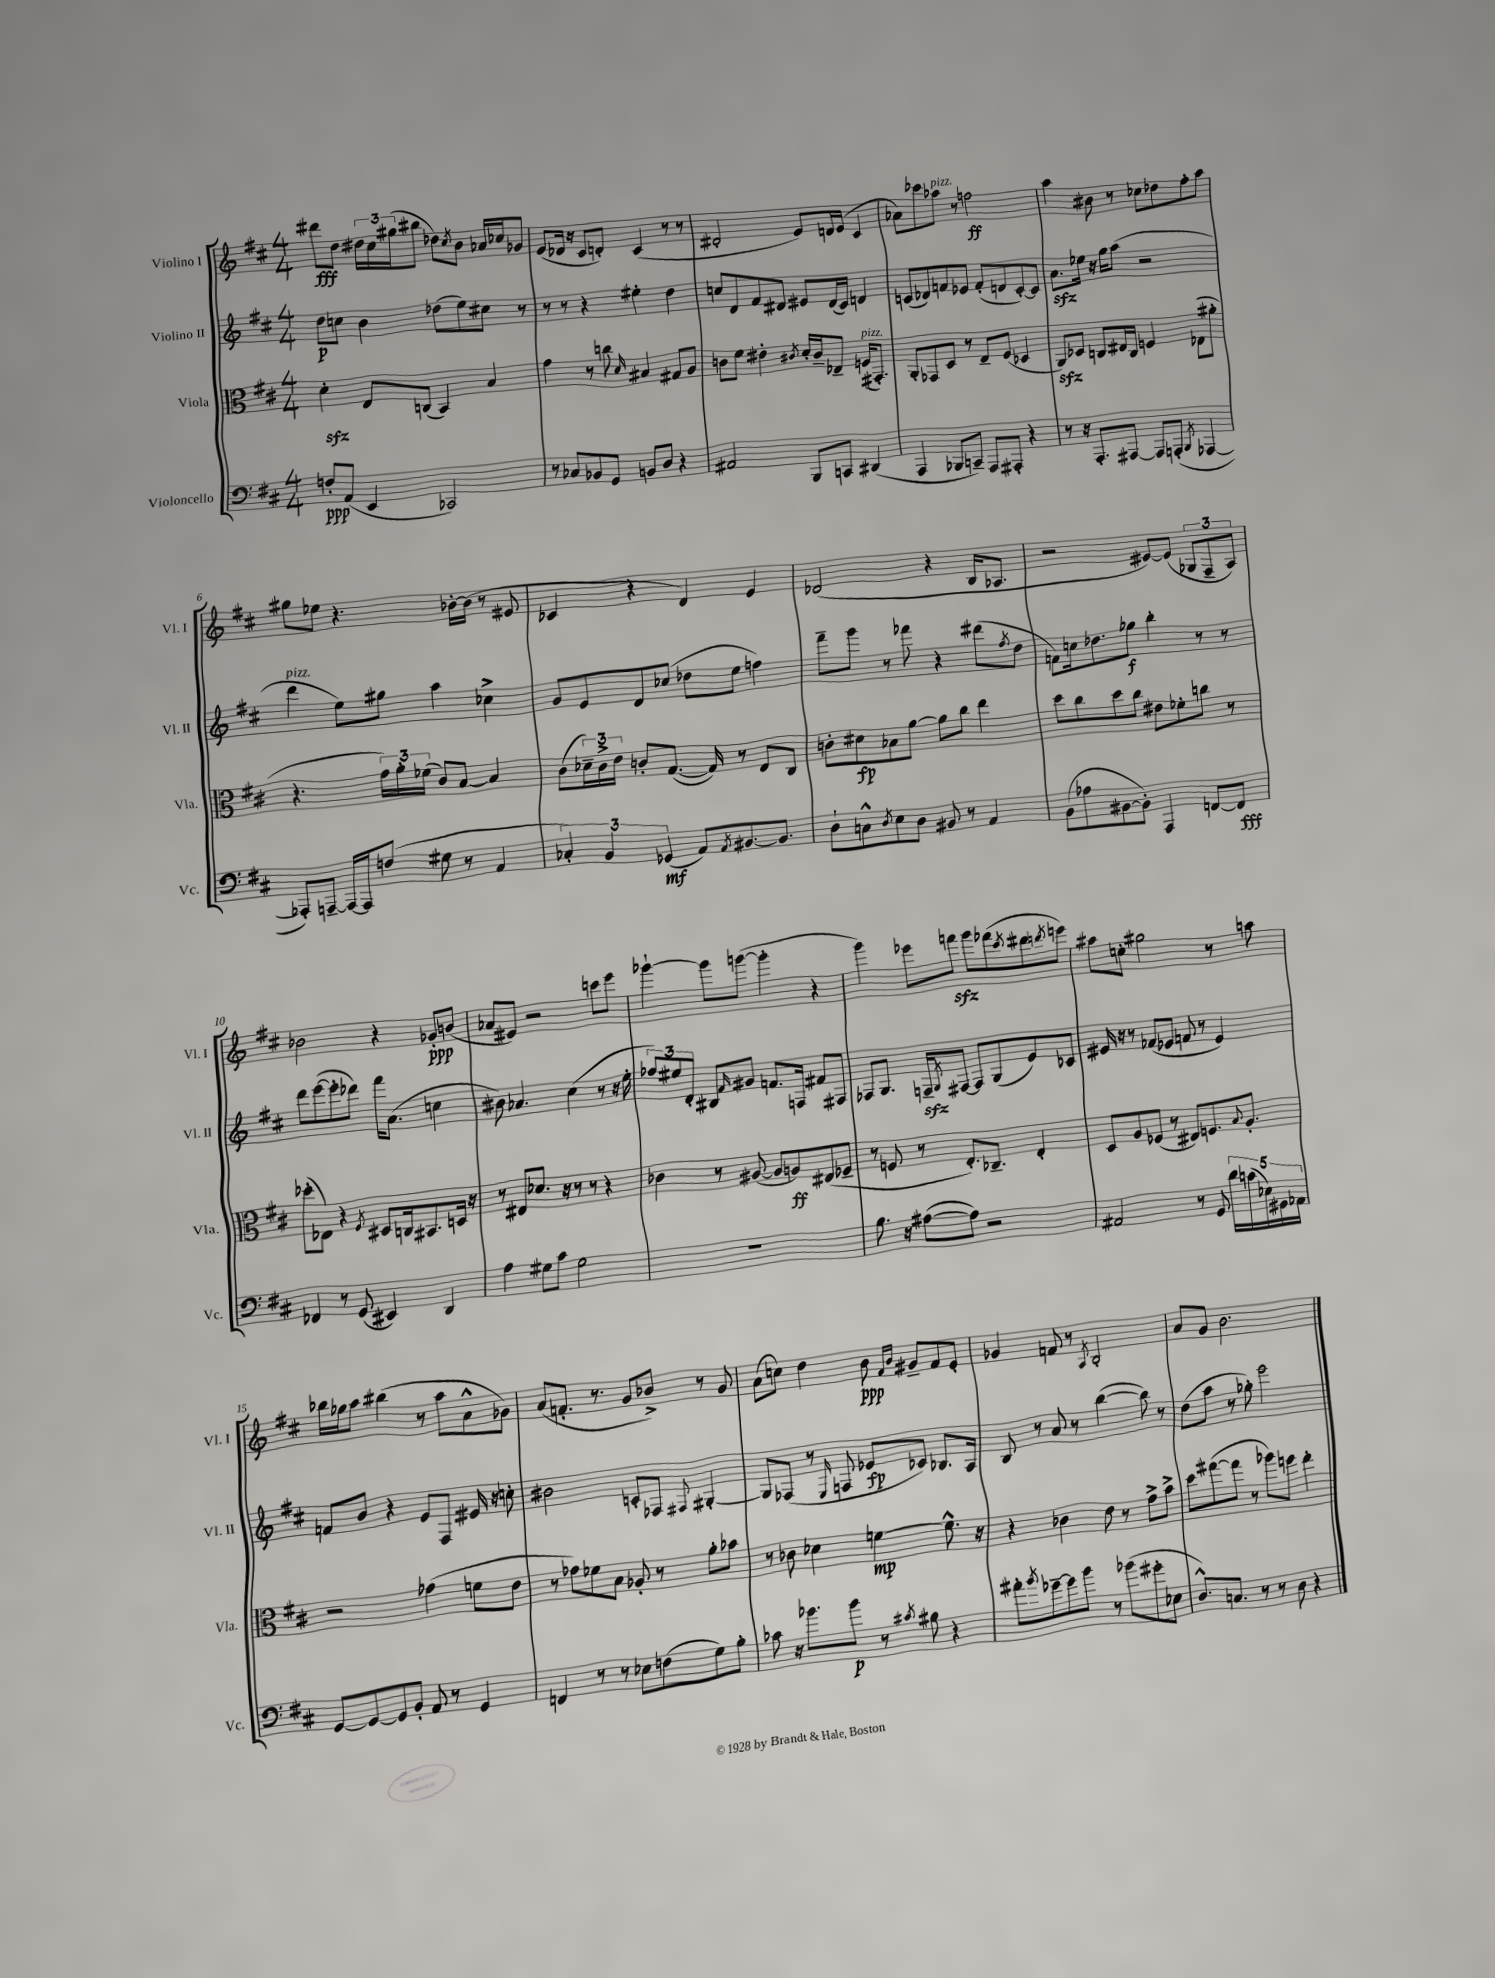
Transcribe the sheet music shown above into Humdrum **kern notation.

**kern	**dynam	**kern	**dynam	**kern	**dynam	**kern	**dynam
*part4	*part4	*part3	*part3	*part2	*part2	*part1	*part1
*staff4	*staff4	*staff3	*staff3	*staff2	*staff2	*staff1	*staff1
*I"Violoncello	*	*I"Viola	*	*I"Violino II	*	*I"Violino I	*
*I'Vc.	*	*I'Vla.	*	*I'Vl. II	*	*I'Vl. I	*
*clefF4	*	*clefC3	*	*clefG2	*	*clefG2	*
*k[f#c#]	*	*k[f#c#]	*	*k[f#c#]	*	*k[f#c#]	*
*M4/4	*	*M4/4	*	*M4/4	*	*M4/4	*
=1	=1	=1	=1	=1	=1	=1	=1
8Fn'/L	ppp	4dzz'\	.	8dd\L	p	8ddd#X\L	fff
(8AA/J	.	.	.	8ccn\J	.	8dd\J	.
4EE/	.	8E/L	.	4b\	.	24dd#X\LL	.
.	.	.	.	.	.	24cc#\	.
.	.	.	.	.	.	(24gg#X\J	.
.	.	(8Cn/J	.	.	.	8bb#X\J	.
2CC-X/)	.	4BB/)	.	(8dd-X\L	.	8dd-X\L)	.
.	.	.	.	.	.	8qcc#/	.
.	.	.	.	8ee\)	.	8b\J	.
.	.	4B/	.	8cc#X\J	.	16a-X/LL	.
.	.	.	.	.	.	16cc-X/J	.
.	.	.	.	8r	.	8g-X/J	.
=2	=2	=2	=2	=2	=2	=2	=2
8r	.	4g\	.	8r	.	(8e/L	.
8C-X/L	.	.	.	8r	.	16d-X/Jk	.
.	.	.	.	.	.	16r	.
8BB-X/	.	8r	.	4r	.	8c#/L	.
8GG/J	.	8ccn\	.	.	.	8dn'/J)	.
.	.	16qqd/	.	.	.	.	.
8BBn/L	.	4B#X/	.	4ee#X'\	.	(4c#/	.
8D/J	.	.	.	.	.	.	.
4r	.	8G#X/L	.	4dd\	.	8r	.
.	.	8A/J	.	.	.	8r	.
=3	=3	=3	=3	=3	=3	=3	=3
2AA#X/	.	8cn\L	.	8ccn/L	.	2d#X'/	.
.	.	8f#\J	.	8d/	.	.	.
.	.	4e#X'\	.	8f#/	.	.	.
.	.	.	.	8d#X/J	.	.	.
.	.	8qc#X/	.	.	.	.	.
8BBB/L	.	16d'/LL	.	8e#X/L	.	8e/L)	.
.	.	16c#~/J	.	.	.	.	.
8CCn/J	.	8E-X~/J	.	(16d#/L	.	16dn/L	.
.	.	.	.	16c#/JJ)	.	(16e/JJ	.
!	!	!LO:TX:a:i:t=pizz.	!	!	!	!	!
(4DD#X/	.	(16Fn/KL	.	4dn/	.	4c#/	.
.	.	8.GG#X'/J)	.	.	.	.	.
=4	=4	=4	=4	=4	=4	=4	=4
4AAA/	.	8AA'/L	.	(8cn/L	.	8a-X\L)	.
.	.	8GG-X/	.	8d-X/)	.	8ccc-X\	.
!	!	!	!	!	!	!LO:TX:a:i:t=pizz.	!
8BBB-X/L	.	8D/J	.	8fn/	.	8aa-X\J	.
8CCn~/J)	.	8r	.	8e-X/J	.	8r	.
8AAA/L	.	8E~/L	.	(8f'/L	.	2ffn\	ff
8AAA#X'/J	.	(8F#/J	.	8dn/	.	.	.
4r	.	4D-X/	.	[8c'/)	.	.	.
.	.	.	.	8c/J]	.	.	.
=5	=5	=5	=5	=5	=5	=5	=5
8r	.	8AAzz/L)	.	8.azz\L	.	4aa\	.
16r	.	8D-X/J	.	.	.	.	.
8.AAA'/L	.	.	.	16ee-X\Jk	.	.	.
.	.	8Cn/L	.	16r	.	8b#X\	.
.	.	.	.	16gg\KL	.	.	.
[8AAA#X/J	.	16E#X/L	.	(8aa\J	.	8r	.
.	.	16C/JJ	.	.	.	.	.
8AAA#/L]	.	4Fn/	.	2r	.	8cc-X\L	.
(8AAAn'/J	.	.	.	.	.	8dd-X\	.
8qBBB/	.	.	.	.	.	.	.
[4AAA-X/	.	(8E-X\L	.	.	.	8ff#'\	.
.	.	8a#X'\J	.	.	.	8aa\J	.
!!LO:LB:g=z
=6	=6	=6	=6	=6	=6	=6	=6
!	!	!	!	!LO:TX:a:i:t=pizz.	!	!	!
8AAA-X'/L])	.	4.r	.	4ddd\	.	8gg#X\L	.
[8AAAn~/J	.	.	.	.	.	8ee-X\J	.
16AAA/LL_	.	.	.	8ee\L)	.	4.r	.
16AAA/J]	.	.	.	.	.	.	.
(8Fn/J	.	24g\LL)	.	8gg#X\J	.	.	.
.	.	24a'\	.	.	.	.	.
.	.	(24f-X\JJ	.	.	.	.	.
8G#X\	.	8c#/L)	.	4aa\	.	.	.
8r	.	[8B/J	.	.	.	[16b-X'\LL	.
.	.	.	.	.	.	(16b-\JJ]	.
4AA/	.	4B/]	.	4cc-X^\	.	8r	.
.	.	.	.	.	.	8e#X/	.
=7	=7	=7	=7	=7	=7	=7	=7
6C-X'/)	.	(8c#\L	.	8g/L	.	4c-X/	.
.	.	24d-X~\L)	.	8e/	.	.	.
6BB/	.	24c#^\	.	.	.	.	.
.	.	24e\JJ	.	.	.	.	.
.	.	8cn'/L	.	8d/	.	4r	.
(6GG-X/	mf	.	.	.	.	.	.
.	.	([8.G/J	.	(8cc-X/J	.	.	.
8AA/L)	.	.	.	8dd-X\L	.	4d/)	.
.	.	16G/])	.	.	.	.	.
8qAA/	.	.	.	.	.	.	.
[8.BB#X/	.	8r	.	8ee\J	.	.	.
.	.	8E/L	.	4ffn\)	.	4e/	.
8.BB#/J]	.	.	.	.	.	.	.
.	.	8C#/J	.	.	.	.	.
=8	=8	=8	=8	=8	=8	=8	=8
8D`\L	.	8cn'\L	.	8fff#~\L	.	(2d-X/	.
8Cn^^\	.	8d#X\	fp	8ggg\J	.	.	.
8qD/	.	.	.	.	.	.	.
8E\	.	8B-X\	.	8r	.	.	.
8D\J	.	[8a\J	.	8fff-X\	.	.	.
8BB#X/	.	8a\L]	.	4r	.	4r	.
8r	.	8cc#\J	.	.	.	.	.
4AA/	.	4ee\	.	(8ddd#X\L	.	16B/KL	.
.	.	.	.	.	.	8.A-X/J	.
.	.	.	.	8qff#/	.	.	.
.	.	.	.	8dd\J	.	.	.
=9	=9	=9	=9	=9	=9	=9	=9
(8BB\L	.	8dd\L	.	8fn\L)	.	2r	.
8A-X\	.	8cc#\	.	16ccn\k	.	.	.
.	.	.	.	8.dd-X\	.	.	.
[8BB#X\	.	8dd\	.	.	.	.	.
8BB#'\J])	.	8cc#\J	.	8gg-X\J	f	.	.
4AAA/	.	8e#X\L	.	4bb'\	.	[8e#X/L)	.
.	.	8f-X'\	.	.	.	(8e#/J]	.
[8FFn/L	.	8ccn\J	.	8r	.	12G-X/L	.
.	.	.	.	.	.	12F#~/	.
8FF/J]	fff	8r	.	8r	.	.	.
.	.	.	.	.	.	12A/J)	.
!!LO:LB:g=z
=10	=10	=10	=10	=10	=10	=10	=10
4FF-X/	.	(8dd-X'\L	.	8ddd\L	.	2b-X\	.
.	.	8E-X\J)	.	([8eee\	.	.	.
8r	.	4r	.	8eee'\]	.	.	.
(8GG/	.	.	.	8ddd-X\J)	.	.	.
.	.	8qF#/	.	.	.	.	.
4EE#X/)	.	8D#X/L	.	16fff#\KL	.	4r	.
.	.	.	.	(8.a\J	.	.	.
.	.	16Cn/k	.	.	.	.	.
.	.	8.BB#X/	.	.	.	.	.
4DD/	.	.	.	4ccn\	.	8g-X'/L	ppp
.	.	16Dn/Jk	.	.	.	(8bn/J	.
.	.	16r	.	.	.	.	.
=11	=11	=11	=11	=11	=11	=11	=11
4A\	.	8r	.	8b#X\)	.	8a-X/L	.
.	.	8E#X/L	.	4.a-X/	.	8e#X/J)	.
8G#X\L	.	8.d-X/J	.	.	.	2r	.
8c#\J	.	.	.	.	.	.	.
.	.	16r	.	.	.	.	.
2G#\	.	8r	.	(4cc#\	.	.	.
.	.	8r	.	.	.	.	.
.	.	4r	.	8r	.	8cccn\L	.
.	.	.	.	16r	.	8eee\J	.
.	.	.	.	16ee'\	.	.	.
=12	=12	=12	=12	=12	=12	=12	=12
1r	.	4c-X\	.	12ff-X/L)	.	[4ggg-X`\	.
.	.	.	.	12ee#X/	.	.	.
.	.	.	.	12d'/J	.	.	.
.	.	8r	.	8B#X/L	.	8ggg-\L]	.
.	.	.	.	16qqf#/	.	.	.
.	.	([8A#X/	.	8g#X/J	.	([8gggn\J	.
.	.	8A#/L]	.	8.fn/L	.	4ggg'\]	.
.	.	8An/)	ff	.	.	.	.
.	.	.	.	16Fn/Jk	.	.	.
.	.	(8E#X/	.	8f#X/L	.	4r	.
.	.	8F-X~/J	.	8F#X/J	.	.	.
=13	=13	=13	=13	=13	=13	=13	=13
8.B\	.	8r	.	8F-X/L	.	4ggg\)	.
.	.	8Fn/	.	8.G/J	.	.	.
16r	.	.	.	.	.	.	.
([8A#X\L	.	8r	.	.	.	8eee-X\L	.
.	.	.	.	16Fnzz~/KL	.	.	.
.	.	.	.	8qG/	.	.	.
8A#\J])	.	8.E'/L)	.	[8F#X/J	.	8fffnzz\J	.
2r	.	.	.	8F#/L]	.	8ggg\L	.
.	.	8.C-X~/J	.	.	.	.	.
.	.	.	.	(8G/	.	(8fff-X\	.
.	.	.	.	.	.	8qccc#/	.
.	.	4E'/	.	8e/)	.	8ddd#X\	.
.	.	.	.	.	.	8qdddn/	.
.	.	.	.	8c-X/J	.	8eeen\J)	.
=14	=14	=14	=14	=14	=14	=14	=14
2AA#X/	.	8D/L	.	16e#X/	.	8aa#X\L	.
.	.	.	.	16r	.	.	.
.	.	8A/	.	8r	.	8ccn'\J	.
.	.	(8F-X/J	.	(8f-X/L	.	2gg#X\	.
.	.	8r	.	8e-X/J	.	.	.
8r	.	8E#X/L)	.	8fn/	.	.	.
8GG/	.	8.Fn/	.	8r	.	.	.
20d\LL	.	.	.	4e-/)	.	8r	.
(20cn\	.	.	.	.	.	.	.
.	.	8qqB/	.	.	.	.	.
.	.	8.A'/J	.	.	.	.	.
20E-X\)	.	.	.	.	.	.	.
.	.	.	.	.	.	8aan\	.
20GG#X\	.	.	.	.	.	.	.
20AA-X\JJ	.	.	.	.	.	.	.
!!LO:LB:g=z
=15	=15	=15	=15	=15	=15	=15	=15
[8GG/L	.	2r	.	8fn/L	.	16bb-X\LL	.
.	.	.	.	.	.	16gg-X\J	.
8GG/_	.	.	.	8b/J	.	8aa\J	.
8GG/]	.	.	.	4r	.	(4bb#X\	.
8BB'/J	.	.	.	.	.	.	.
8AA/	.	(4g-X\	.	8e/L	.	8r	.
8r	.	.	.	8F#/J	.	8aa\L	.
4GG/	.	8fn\L	.	16e#X/	.	8a^^\	.
.	.	.	.	16r	.	.	.
.	.	8e\J	.	8ccn'\	.	8g-X\J)	.
=16	=16	=16	=16	=16	=16	=16	=16
4FFn/	.	8r	.	2b#X\	.	(8a/L	.
.	.	8g-X\L)	.	.	.	8.fn'/J	.
8r	.	8f-X\	.	.	.	.	.
.	.	.	.	.	.	8.r	.
8r	.	8B\J	.	.	.	.	.
8E-X\L	.	8A-X'/	.	8cn'/L	.	8g/L	.
(8Fn\	.	8r	.	8F-X/J	.	8b-X^/J)	.
.	.	.	.	8qqF#X/	.	.	.
8G\)	.	8a'\L	.	[4G#X'/	.	8r	.
8B'\J	.	8b-X\J	.	.	.	8g/	.
=17	=17	=17	=17	=17	=17	=17	=17
8c-X\	.	8r	.	8G#/L]	.	(8a\L	.
16r	.	8c-X\	.	(8F-X/J	.	8ccn\J)	.
8.b-X\L	.	.	.	.	.	.	.
.	.	4d-X\	.	8r	.	4dd\	.
.	.	.	.	16qqE/	.	.	.
8b-\J	p	.	.	8Fn/	.	.	.
8r	.	[4fn\	mp	8e-X/L	fp	8b\	ppp
.	.	.	.	.	.	16qqf#/LL	.
8qc#X/	.	.	.	.	.	16qqb/JJ	.
8B#X\	.	.	.	8c-X/J)	.	8g#X~/L	.
4r	.	8.f^^\]	.	8.B-X/L	.	8f#/	.
.	.	.	.	.	.	8e'/J	.
.	.	16r	.	16A/Jk	.	.	.
=18	=18	=18	=18	=18	=18	=18	=18
8a#X'\L	.	4r	.	8B/	.	4g-X/	.
8qb/	.	.	.	.	.	.	.
[8g-X~\	.	.	.	8r	.	.	.
8g-\]	.	4c-X\	.	8a/	.	8fn/	.
8b\J	.	.	.	8r	.	8r	.
.	.	.	.	.	.	8qA/	.
8r	.	8e\	.	([4bb\	.	2B'/	.
(8b-X\L	.	8r	.	.	.	.	.
8g#X'\	.	8g^\L	.	8bb\])	.	.	.
8E-X\J	.	8b^\J	.	8r	.	.	.
=19	=19	=19	=19	=19	=19	=19	=19
8.D^^/L)	.	8dd\L	.	(8dd\L	.	8a/L	.
.	.	([8gg#X\	.	8aa\J	.	8g/J	.
8.Cn/J	.	.	.	.	.	.	.
.	.	8gg#\J]	.	8r	.	2.b\	.
8r	.	8r	.	8gg-X'\)	.	.	.
8r	.	8aa-X\L)	.	2eee\	.	.	.
8D\	.	8ffn\J	.	.	.	.	.
4r	.	4ee'\	.	.	.	.	.
==	==	==	==	==	==	==	==
*-	*-	*-	*-	*-	*-	*-	*-
